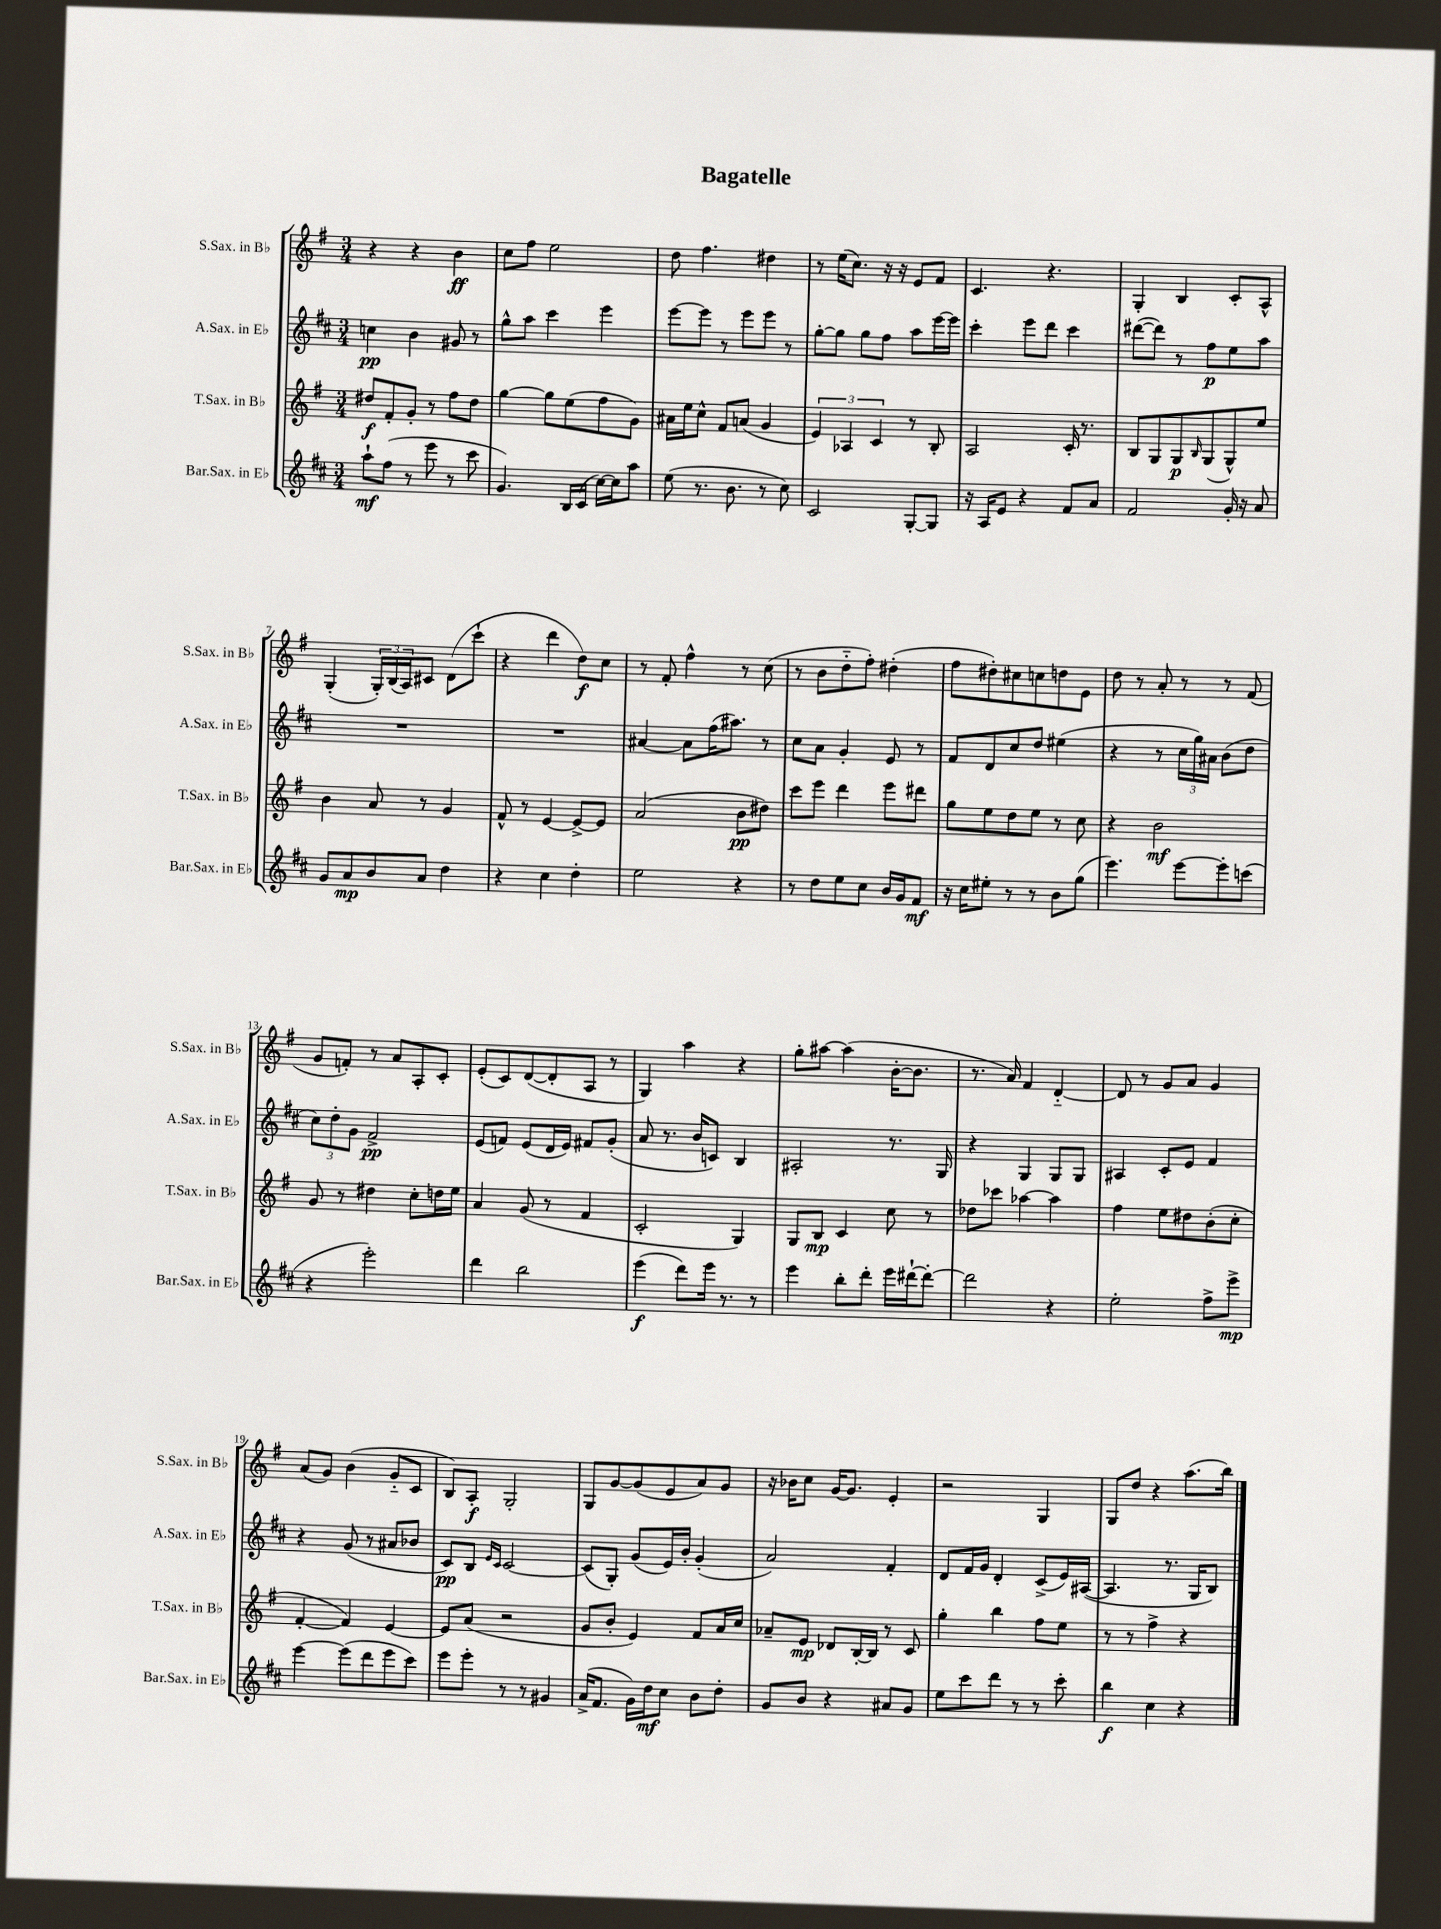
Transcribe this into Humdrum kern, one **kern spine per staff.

**kern	**dynam	**kern	**dynam	**kern	**dynam	**kern	**dynam
*part4	*part4	*part3	*part3	*part2	*part2	*part1	*part1
*staff4	*staff4	*staff3	*staff3	*staff2	*staff2	*staff1	*staff1
*I"Bar.Sax. in E♭	*	*I"T.Sax. in B♭	*	*I"A.Sax. in E♭	*	*I"S.Sax. in B♭	*
*I'Bar.Sax. in E♭	*	*I'T.Sax. in B♭	*	*I'A.Sax. in E♭	*	*I'S.Sax. in B♭	*
*clefG2	*	*clefG2	*	*clefG2	*	*clefG2	*
*k[f#c#]	*	*k[f#]	*	*k[f#c#]	*	*k[f#]	*
*M3/4	*	*M3/4	*	*M3/4	*	*M3/4	*
=1	=1	=1	=1	=1	=1	=1	=1
8aa`\L	mf	8dd#X/L	f	4ccn\	pp	4r	.
(8ff#\J	.	8f#'/	.	.	.	.	.
8r	.	8g'/J	.	4b\	.	4r	.
8eee\	.	8r	.	.	.	.	.
8r	.	8ff#\L	.	8g#X/	.	4b\	ff
8ccc#\	.	8dd#\J	.	8r	.	.	.
=2	=2	=2	=2	=2	=2	=2	=2
4.g/)	.	[4gg\	.	8gg^^\L	.	8cc\L	.
.	.	.	.	8aa\J	.	8ff#\J	.
.	.	8gg\L]	.	4ccc#\	.	2ee\	.
16B/LL	.	(8ee\	.	.	.	.	.
(16c#/JJ	.	.	.	.	.	.	.
[16cc#\LL)	.	8ff#\	.	4eee\	.	.	.
16cc#\J]	.	.	.	.	.	.	.
8aa\J	.	8g\J)	.	.	.	.	.
=3	=3	=3	=3	=3	=3	=3	=3
(8ee\	.	16a#X\LL	.	[8eee\L	.	8dd\	.
.	.	16ee\J	.	.	.	.	.
8.r	.	8cc^^\J	.	8eee\J]	.	4.ff#\	.
.	.	8f#/L	.	8r	.	.	.
8.b\	.	.	.	.	.	.	.
.	.	(8an/J	.	8eee\L	.	.	.
8r	.	4g/	.	8eee\J	.	4dd#X\	.
8cc#\)	.	.	.	8r	.	.	.
=4	=4	=4	=4	=4	=4	=4	=4
2c#/	.	6e/)	.	[8gg'\L	.	8r	.
.	.	.	.	8gg\J]	.	(16ee\KL	.
.	.	6A-X/	.	.	.	.	.
.	.	.	.	.	.	8.cc\J)	.
.	.	.	.	8gg\L	.	.	.
.	.	6c/	.	.	.	.	.
.	.	.	.	8ff#\J	.	16r	.
.	.	.	.	.	.	16r	.
[8G'/L	.	8r	.	8aa\L	.	8e/L	.
8G/J]	.	8B'/	.	[16eee\L	.	8f#/J	.
.	.	.	.	16eee\JJ]	.	.	.
=5	=5	=5	=5	=5	=5	=5	=5
16r	.	2A/	.	4ccc#'\	.	4.c/	.
16A/KL	.	.	.	.	.	.	.
8e/J	.	.	.	.	.	.	.
4r	.	.	.	8eee\L	.	.	.
.	.	.	.	8ddd\J	.	4.r	.
8f#/L	.	16c'/	.	4ccc#\	.	.	.
.	.	8.r	.	.	.	.	.
8a/J	.	.	.	.	.	.	.
=6	=6	=6	=6	=6	=6	=6	=6
2f#/	.	8B/L	.	([8ddd#X\L	.	4G'/	.
.	.	8G/	.	8ddd#\J])	.	.	.
.	.	8G/	p	8r	.	4B/	.
.	.	16qqB/	.	.	.	.	.
.	.	(8G/	.	8ff#\L	p	.	.
16g'/	.	8G^^/)	.	8ee\	.	8c'/L	.
16r	.	.	.	.	.	.	.
8a/	.	8ee/J	.	8aa\J	.	8A^^/J	.
!!LO:LB:g=z
=7	=7	=7	=7	=7	=7	=7	=7
8g/L	.	4b\	.	2.r	.	(4G'/	.
8a/	mp	.	.	.	.	.	.
8b/	.	8a/	.	.	.	24G'/LL)	.
.	.	.	.	.	.	(24B/	.
.	.	.	.	.	.	24A/J)	.
8a/J	.	8r	.	.	.	8c#X/J	.
4dd\	.	4g/	.	.	.	(8d\L	.
.	.	.	.	.	.	8ccc`\J	.
=8	=8	=8	=8	=8	=8	=8	=8
4r	.	8f#^^/	.	2.r	.	4r	.
.	.	8r	.	.	.	.	.
4cc#\	.	[4e/	.	.	.	4ddd\	.
4dd'\	.	8e^/L_	.	.	.	8dd\L)	f
.	.	8e/J]	.	.	.	8cc\J	.
=9	=9	=9	=9	=9	=9	=9	=9
2ee\	.	(2a/	.	[4a#X/	.	8r	.
.	.	.	.	.	.	8f#'/	.
.	.	.	.	8a#\L]	.	4ff#^^\	.
.	.	.	.	(16ff#\K	.	.	.
.	.	.	.	8.aa#X\J)	.	.	.
4r	.	8b\L	pp	.	.	8r	.
.	.	8dd#X\J)	.	8r	.	(8cc\	.
=10	=10	=10	=10	=10	=10	=10	=10
8r	.	8ccc\L	.	8cc#\L	.	8r	.
8dd\L	.	8eee\J	.	8a\J	.	8b\L	.
8ee\	.	4ddd\	.	4g'/	.	8dd\	.
8cc#\J	.	.	.	.	.	8ff#'\J)	.
16b/LL	.	8eee\L	.	8e/	.	(4dd#X'\	.
16g/J	.	.	.	.	.	.	.
8f#/J	mf	8ddd#X\J	.	8r	.	.	.
=11	=11	=11	=11	=11	=11	=11	=11
16r	.	8gg\L	.	8f#/L	.	8ff#\L	.
16cc#\KL	.	.	.	.	.	.	.
8ee#X'\J	.	8ee\	.	8d/	.	8dd#X'\)	.
8r	.	8dd\	.	8cc#/	.	8cc#X\	.
8r	.	8ee\J	.	8dd/J	.	8ccn\	.
8b\L	.	8r	.	(4ee#X\	.	8ddn\	.
(8gg\J	.	8cc\	.	.	.	8e\J	.
=12	=12	=12	=12	=12	=12	=12	=12
4.eee\)	.	4r	.	4r	.	8dd\	.
.	.	.	.	.	.	8r	.
.	.	2b\	mf	8r	.	8a'/	.
[8eee\L	.	.	.	24cc#\LL	.	8r	.
.	.	.	.	24gg\)	.	.	.
.	.	.	.	24a#X\JJ	.	.	.
8eee'\]	.	.	.	(8b\L	.	8r	.
(8cccn\J	.	.	.	8dd\J	.	(8f#/	.
!!LO:LB:g=z
=13	=13	=13	=13	=13	=13	=13	=13
4r	.	8g/	.	12cc#\L)	.	8g/L	.
.	.	.	.	12dd'\	.	.	.
.	.	8r	.	.	.	8fn'/J)	.
.	.	.	.	12g\J	.	.	.
2eee'\)	.	4dd#X\	.	2f#^/	pp	8r	.
.	.	.	.	.	.	8a/L	.
.	.	8cc'\L	.	.	.	8A'/	.
.	.	16ddn\L	.	.	.	8c'/J	.
.	.	16ee\JJ	.	.	.	.	.
=14	=14	=14	=14	=14	=14	=14	=14
4ddd\	.	4a/	.	(8e/L	.	(8e'/L	.
.	.	.	.	8fn/J)	.	8c/)	.
2bb\	.	(8g/	.	(8e/L	.	([8d/	.
.	.	8r	.	16d/L	.	8d'/]	.
.	.	.	.	16e/JJ)	.	.	.
.	.	4f#/	.	8f#X/L	.	8A/J	.
.	.	.	.	(8g'/J	.	8r	.
=15	=15	=15	=15	=15	=15	=15	=15
(4eee\	f	2c'/	.	8a/	.	4G/)	.
.	.	.	.	8.r	.	.	.
8ddd\L)	.	.	.	.	.	4aa\	.
.	.	.	.	16b/KL	.	.	.
16eee\Jk	.	.	.	8cn/J)	.	.	.
8.r	.	.	.	.	.	.	.
.	.	4G/)	.	4B/	.	4r	.
8r	.	.	.	.	.	.	.
=16	=16	=16	=16	=16	=16	=16	=16
4eee\	.	8G/L	.	2A#X'/	.	8gg'\L	.
.	.	8B/J	mp	.	.	[8aa#X\J	.
8bb'\L	.	4c/	.	.	.	(4aa#\]	.
8ddd'\J	.	.	.	.	.	.	.
16eee\LL	.	8cc\	.	8.r	.	[16b'\KL	.
[16ddd#X`\J	.	.	.	.	.	8.b\J]	.
8ddd#'\J_	.	8r	.	.	.	.	.
.	.	.	.	16G/	.	.	.
=17	=17	=17	=17	=17	=17	=17	=17
2ddd#\]	.	8dd-X\L	.	4r	.	8.r	.
.	.	8ccc-X\J	.	.	.	.	.
.	.	.	.	.	.	16a/)	.
.	.	[4aa-X\	.	4G/	.	4f#/	.
4r	.	4aa-\]	.	8G/L	.	[4d/	.
.	.	.	.	8G/J	.	.	.
=18	=18	=18	=18	=18	=18	=18	=18
2ee'\	.	4ff#\	.	4A#X/	.	8d/]	.
.	.	.	.	.	.	8r	.
.	.	8ee\L	.	8c#'/L	.	8g/L	.
.	.	8dd#X\	.	8e/J	.	8a/J	.
8ff#^\L	.	(8b'\	.	4f#/	.	4g/	.
8eee^\J	mp	8cc'\J	.	.	.	.	.
!!LO:LB:g=z
=19	=19	=19	=19	=19	=19	=19	=19
[4eee\	.	[4f#'/	.	4r	.	(8a/L	.
.	.	.	.	.	.	8g/J)	.
(8eee\L]	.	4f#/])	.	(8g/	.	(4b\	.
8ddd\	.	.	.	8r	.	.	.
8eee\	.	[4e/	.	8a#X/L	.	8g/L	.
8ccc#\J)	.	.	.	8b-X/J	.	8c/J	.
=20	=20	=20	=20	=20	=20	=20	=20
8eee\L	.	8e/L]	.	8c#/L)	pp	8B/L)	.
8eee'\J	.	(8a/J	.	8B/J	.	8A'/J	f
.	.	.	.	16qqe/LL	.	.	.
.	.	.	.	16qqc#/JJ	.	.	.
8r	.	2r	.	[2c#/	.	2G'/	.
8r	.	.	.	.	.	.	.
4g#X/	.	.	.	.	.	.	.
=21	=21	=21	=21	=21	=21	=21	=21
(16a^/KL	.	8g/L	.	(8c#/L]	.	8G/L	.
8.f#/J	.	.	.	.	.	.	.
.	.	8b'/J	.	8G'/J)	.	[8g/	.
16g\LL)	.	4e/)	.	(8g/L	.	(8g/]	.
16dd\J	mf	.	.	.	.	.	.
8cc#\J	.	.	.	16e/L)	.	8e/	.
.	.	.	.	16b'/JJ	.	.	.
8b\L	.	8f#/L	.	(4g'/	.	8a/)	.
8dd'\J	.	16a/L	.	.	.	8g/J	.
.	.	16cc/JJ	.	.	.	.	.
=22	=22	=22	=22	=22	=22	=22	=22
8g/L	.	8a-X~/L	.	2a/)	.	16r	.
.	.	.	.	.	.	16b-X\KL	.
8b/J	.	8e/J	mp	.	.	8cc\J	.
4r	.	8d-X/L	.	.	.	[16g/KL	.
.	.	.	.	.	.	8.g/J]	.
.	.	[16B'/L	.	.	.	.	.
.	.	16B/JJ]	.	.	.	.	.
8a#X/L	.	8r	.	4f#'/	.	4e'/	.
8g/J	.	8c/	.	.	.	.	.
=23	=23	=23	=23	=23	=23	=23	=23
8ee\L	.	4gg'\	.	8d/L	.	2r	.
8ccc#\	.	.	.	16f#/L	.	.	.
.	.	.	.	16g/JJ	.	.	.
8ddd\J	.	4bb\	.	4d'/	.	.	.
8r	.	.	.	.	.	.	.
8r	.	8ff#\L	.	(8c#^/L	.	4G/	.
8ccc#'\	.	8ee\J	.	16e/L)	.	.	.
.	.	.	.	([16A#X/JJ	.	.	.
=24	=24	=24	=24	=24	=24	=24	=24
4bb\	f	8r	.	4.A#/]	.	8G/L	.
.	.	8r	.	.	.	8dd/J	.
4cc#\	.	4ff#^\	.	.	.	4r	.
.	.	.	.	8.r	.	.	.
4r	.	4r	.	.	.	(8.aa\L	.
.	.	.	.	16G/KL	.	.	.
.	.	.	.	8B/J)	.	.	.
.	.	.	.	.	.	16bb\Jk)	.
==	==	==	==	==	==	==	==
*-	*-	*-	*-	*-	*-	*-	*-
